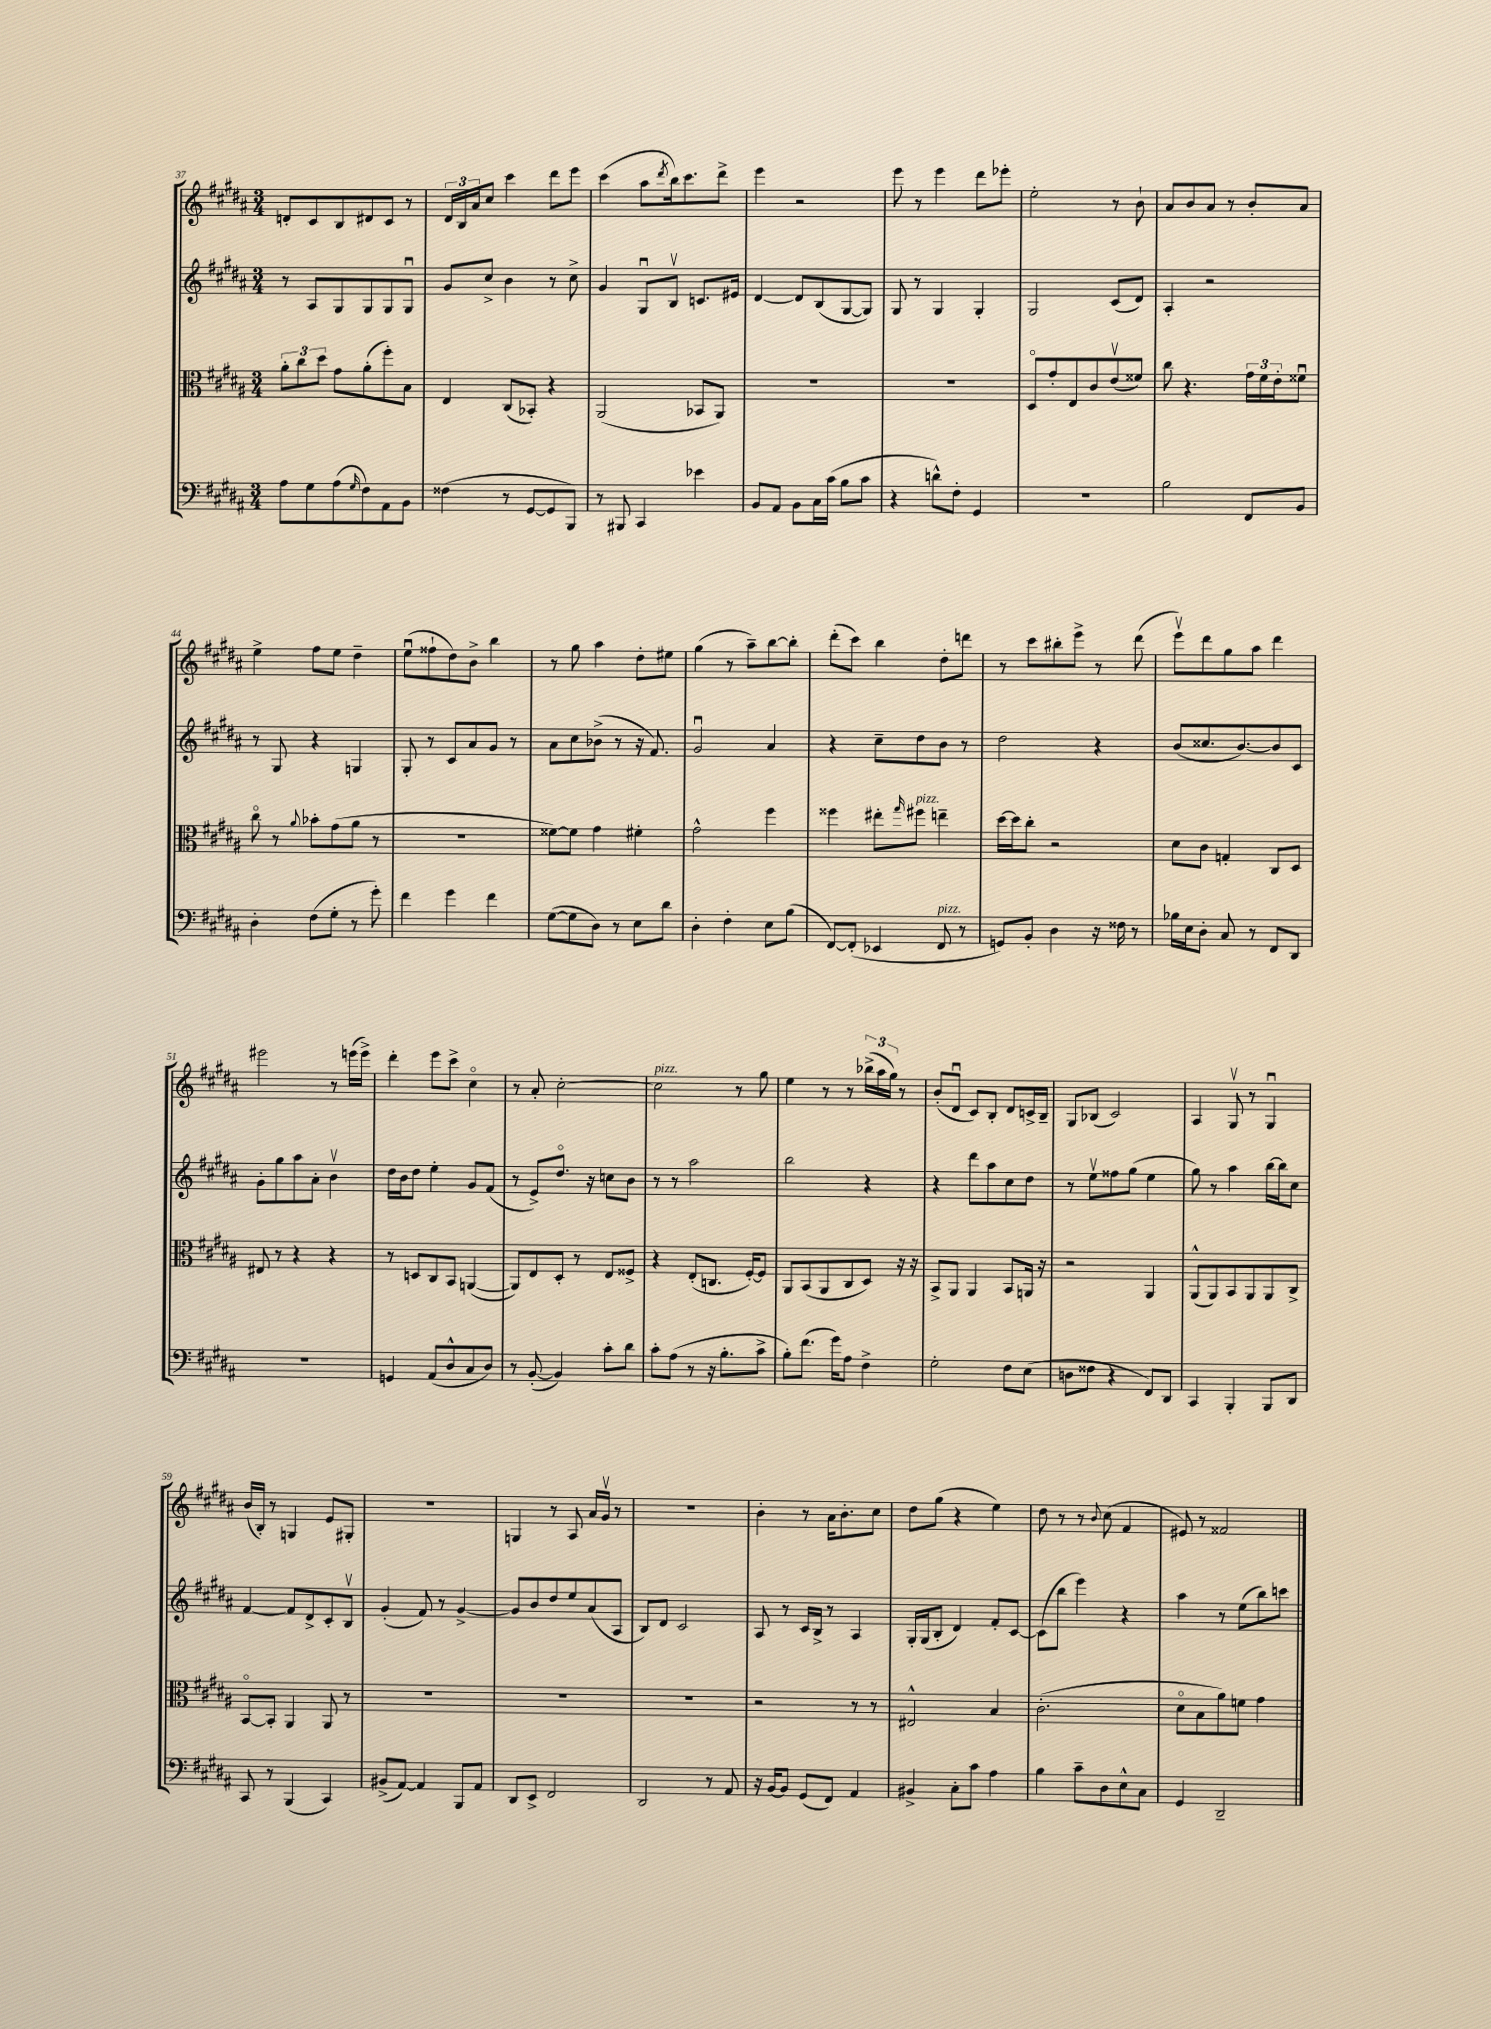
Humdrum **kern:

**kern	**kern	**kern	**kern
*part4	*part3	*part2	*part1
*staff4	*staff3	*staff2	*staff1
*clefF4	*clefC3	*clefG2	*clefG2
*k[f#c#g#d#a#]	*k[f#c#g#d#a#]	*k[f#c#g#d#a#]	*k[f#c#g#d#a#]
*M3/4	*M3/4	*M3/4	*M3/4
=37	=37	=37	=37
8A#\L	12a#'\L	8r	8dn'/L
.	12cc#\	.	.
8G#\	.	8A#/L	8c#/
.	12dd#\J	.	.
(8A#\	8g#\L	8G#/	8B/
16qqG#/	.	.	.
8F#\)	(8a#'\	8G#/	8d#X/
8AA#\	8ff#'\)	8G#/	8c#/J
8BB\J	8B\J	8G#u/J	8r
=38	=38	=38	=38
(4F##X\	4E/	8g#/L	24d#/LL
.	.	.	24B/
.	.	.	24a#/J
.	.	8cc#^/J	8cc#/J
8r	(8C#/L	4b\	4ccc#\
[8GG#/L	8BB-X'/J)	.	.
8GG#/]	4r	8r	8ddd#\L
8BBB/J)	.	8cc#^\	8eee\J
=39	=39	=39	=39
8r	(2AA#/	4g#/	(4ccc#\
8BBB#X/	.	.	.
4CC#/	.	8G#u/L	8aa#\L
.	.	.	8qddd#/
.	.	8Bv/J	16bb\k)
.	.	.	8.ccc#\
4e-X\	8BB-X/L	8.cn/L	.
.	8AA#/J)	.	8ddd#^\J
.	.	16e#X/Jk	.
=40	=40	=40	=40
8BB/L	2.r	[4d#/	4eee\
8AA#/J	.	.	.
8BB\L	.	8d#/L]	2r
16C#\L	.	(8B/	.
(16c#\JJ	.	.	.
8B\L	.	[8G#/	.
8c#\J	.	8G#/J])	.
=41	=41	=41	=41
4r	2.r	8G#/	8eee\
.	.	8r	8r
8dn^^\L)	.	4G#/	4eee\
8F#'\J	.	.	.
4GG#/	.	4G#'/	8ddd#\L
.	.	.	8eee-X'\J
=42	=42	=42	=42
2.r	8D#/L	2G#/	2ee'\
.	8g#'/	.	.
.	8E/	.	.
.	8c#/	.	.
.	(8ev/	(8c#/L	8r
.	8f##X/J)	8d#/J)	8b`\
=43	=43	=43	=43
2B\	8cc#\	4A#'/	8a#/L
.	4.r	.	8b/
.	.	2r	8a#/J
.	.	.	8r
8FF#/L	24g#\LL	.	8b'/L
.	24f#\	.	.
.	24e'\J	.	.
8BB/J	8f##Xu\J	.	8a#/J
!!LO:LB:g=z
=44	=44	=44	=44
4D#'\	8cc#\	8r	4ee^\
.	8r	8G#/	.
.	8qqa#/	.	.
(8F#\L	8b-X'\L	4r	8ff#\L
8G#'\J	(8g#\	.	8ee\J
8r	8a#\J	4Gn/	4dd#~\
8g#'\)	8r	.	.
=45	=45	=45	=45
4f#\	2.r	8G#'/	(8eeu\L
.	.	8r	8ff##X`\
4g#\	.	8c#/L	8dd#\)
.	.	8a#/	8b^\J
4f#\	.	8g#/J	4bb\
.	.	8r	.
=46	=46	=46	=46
([8G#\L	[8f##X\L)	8a#\L	8r
8G#\]	8f##\J]	8cc#\	8gg#\
8D#\J)	4g#\	(8b-X^\J	4aa#\
8r	.	8r	.
8E\L	4f#X'\	16r	8dd#'\L
.	.	8.f#/)	.
8d#\J	.	.	8ee#X\J
=47	=47	=47	=47
4D#'\	2g#^^\	2g#u/	(4gg#\
4F#'\	.	.	8r
.	.	.	8aa#~\L)
8E\L	4ff#\	4a#/	[8bb\
(8B\J	.	.	8bb'\J]
=48	=48	=48	=48
[8FF#/L)	4ff##X\	4r	(8ddd#'\L
(8FF#'/J]	.	.	8ccc#\J)
4EE-X/	8ee#X'\L	8cc#~\L	4bb\
.	16qqgg#/	.	.
!	!LO:TX:a:i:t=pizz.	!	!
.	8ff#X\J	8dd#\	.
!LO:TX:a:i:t=pizz.	!	!	!
8FF#/	4een~\	8b\J	8dd#'\L
8r	.	8r	8dddn\J
=49	=49	=49	=49
8GGn/L)	[16dd#\LL	2dd#\	8r
.	16dd#\J]	.	.
8BB'/J	8cc#'\J	.	8ccc#\L
4D#\	2r	.	8bb#X'\
.	.	.	8eee^\J
16r	.	4r	8r
16F##X\	.	.	.
8r	.	.	(8ddd#\
=50	=50	=50	=50
16B-X\LL	8d#\L	(8b/L	8eeev\L)
16E\J	.	.	.
8D#'\J	8c#\J	8.cc##X/	8ddd#\
8C#/	4Gn'/	.	8gg#\
.	.	[8.b/)	.
8r	.	.	8aa#\J
8FF#/L	8C#/L	8b/]	4ddd#\
8DD#/J	8D#/J	8c#/J	.
!!LO:LB:g=z
=51	=51	=51	=51
2.r	8E#X/	8g#'\L	2eee#X\
.	8r	8gg#\	.
.	4r	8aa#\	.
.	.	8a#'\J	.
.	4r	4bv\	8r
.	.	.	(16eeen\LL
.	.	.	16eee^\JJ)
=52	=52	=52	=52
4GGn/	8r	16dd#\LL	4ddd#'\
.	.	16b\J	.
.	8Dn/L	8dd#\J	.
(8AA#/L	8C#/	4ee'\	8eee\L
8D#^^/	8BB/J	.	8ccc#^\J
8C#/	([4AAn/	8g#/L	4cc#\
8D#/J)	.	(8f#/J	.
=53	=53	=53	=53
8r	8AA/L])	8r	8r
([8BB'/	8E/	8e^/L)	8a#'/
4BB/])	8D#'/J	8.dd#/J	[2cc#'\
.	8r	.	.
.	.	16r	.
8c#'\L	8E/L	8ccn\L	.
8d#\J	8F##X^/J	8b\J	.
=54	=54	=54	=54
!	!	!	!LO:TX:a:i:t=pizz.
8c#'\L	4r	8r	2cc#\]
(8A#\J	.	8r	.
8r	(8E'/L	2aa#\	.
16r	8.Cn/J	.	.
8.B'\L	.	.	.
.	.	.	8r
.	[16F#'/KL)	.	.
8c#^\J	8F#/J]	.	8gg#\
=55	=55	=55	=55
8B'\L)	8AA#/L	2bb\	4ee\
(8.f#\J	(8BB/	.	.
.	8AA#/	.	8r
16g#\KL)	.	.	.
8A#\J	8C#/	.	8r
4F#^\	8D#/J)	4r	(24bb-X^\LL
.	.	.	24aa#\
.	.	.	24gg#\JJ)
.	16r	.	8r
.	16r	.	.
=56	=56	=56	=56
2G#'\	8BB^/L	4r	(8b'/L
.	8AA#/J	.	8d#u/J
.	4AA#/	8ddd#\L	8c#/L)
.	.	8aa#\	8B'/J
8F#\L	8BB/L	8cc#\	8d#/L
(8E\J	16AAn/Jk	8dd#\J	16cn^/L
.	16r	.	16B~/JJ
=57	=57	=57	=57
8Dn\L	2r	8r	8G#/L
8F##X\J	.	8eev\L	(8B-X/J
4r	.	8ff##X\	2c#/)
.	.	(8gg#\J	.
8FF#/L)	4AA#/	4ee\	.
8DD#/J	.	.	.
=58	=58	=58	=58
4CC#/	(8AA#^^/L	8gg#\)	4A#/
.	8AA#/)	8r	.
4BBB'/	8BB/	4aa#\	8G#v/
.	8AA#/	.	8r
8BBB/L	8AA#/	[16bb\LL	4G#u/
.	.	16bb\J]	.
8DD#/J	8C#^/J	8cc#\J	.
!!LO:LB:g=z
=59	=59	=59	=59
8CC#/	[8BB/L	[4f#/	(16b/LL
.	.	.	16B'/JJ)
8r	8BB'/J]	.	8r
(4BBB/	4AA#/	8f#/L]	4Gn/
.	.	8d#^/	.
4CC#/)	8AA#/	8c#'/	8e/L
.	8r	8Bv/J	8G#X'/J
=60	=60	=60	=60
(8BB#X^/L	2.r	(4g#'/	2.r
[8AA#/J)	.	.	.
4AA#/]	.	8f#/)	.
.	.	8r	.
8BBB/L	.	[4g#^/	.
8AA#/J	.	.	.
=61	=61	=61	=61
8DD#/L	2.r	8g#/L]	4Gn/
8EE^/J	.	8b/	.
2FF#/	.	8dd#/	8r
.	.	8ee/	8A#/
.	.	(8a#/	16a#/LL
.	.	.	16g#v/JJ
.	.	8A#/J	8r
=62	=62	=62	=62
2DD#/	2.r	8B/L)	2.r
.	.	8d#/J	.
.	.	2c#/	.
8r	.	.	.
8AA#/	.	.	.
=63	=63	=63	=63
16r	2r	8A#/	4b'\
[16BB/KL	.	.	.
8BB/J]	.	8r	.
(8GG#/L	.	16c#/LL	8r
.	.	16B^/JJ	.
8FF#/J)	.	8r	16a#\KL
.	.	.	8.b'\
4AA#/	8r	4A#/	.
.	8r	.	8cc#\J
=64	=64	=64	=64
4BB#X^/	2E#X^^/	16G#'/LL	8dd#\L
.	.	(16G#/J	.
.	.	8B'/J	(8gg#\J
8C#'\L	.	4d#/)	4r
8c#\J	.	.	.
4A#\	4B/	8f#'/L	4ee\)
.	.	[8c#/J	.
=65	=65	=65	=65
4B\	(2.c#'\	(8c#\L]	8dd#\
.	.	8bb\J	8r
8c#~\L	.	4eee\)	8r
.	.	.	8qqb/
8D#\	.	.	(8cc#\
8E^^\	.	4r	4f#/
8C#\J	.	.	.
=66	=66	=66	=66
4GG#/	8d#\L	4aa#\	8e#X/)
.	8B\	.	8r
2DD#~/	8a#\)	8r	2f##X/
.	8fn\J	(8ee\L	.
.	4g#\	8bb\)	.
.	.	8cccn\J	.
==	==	==	==
*-	*-	*-	*-
